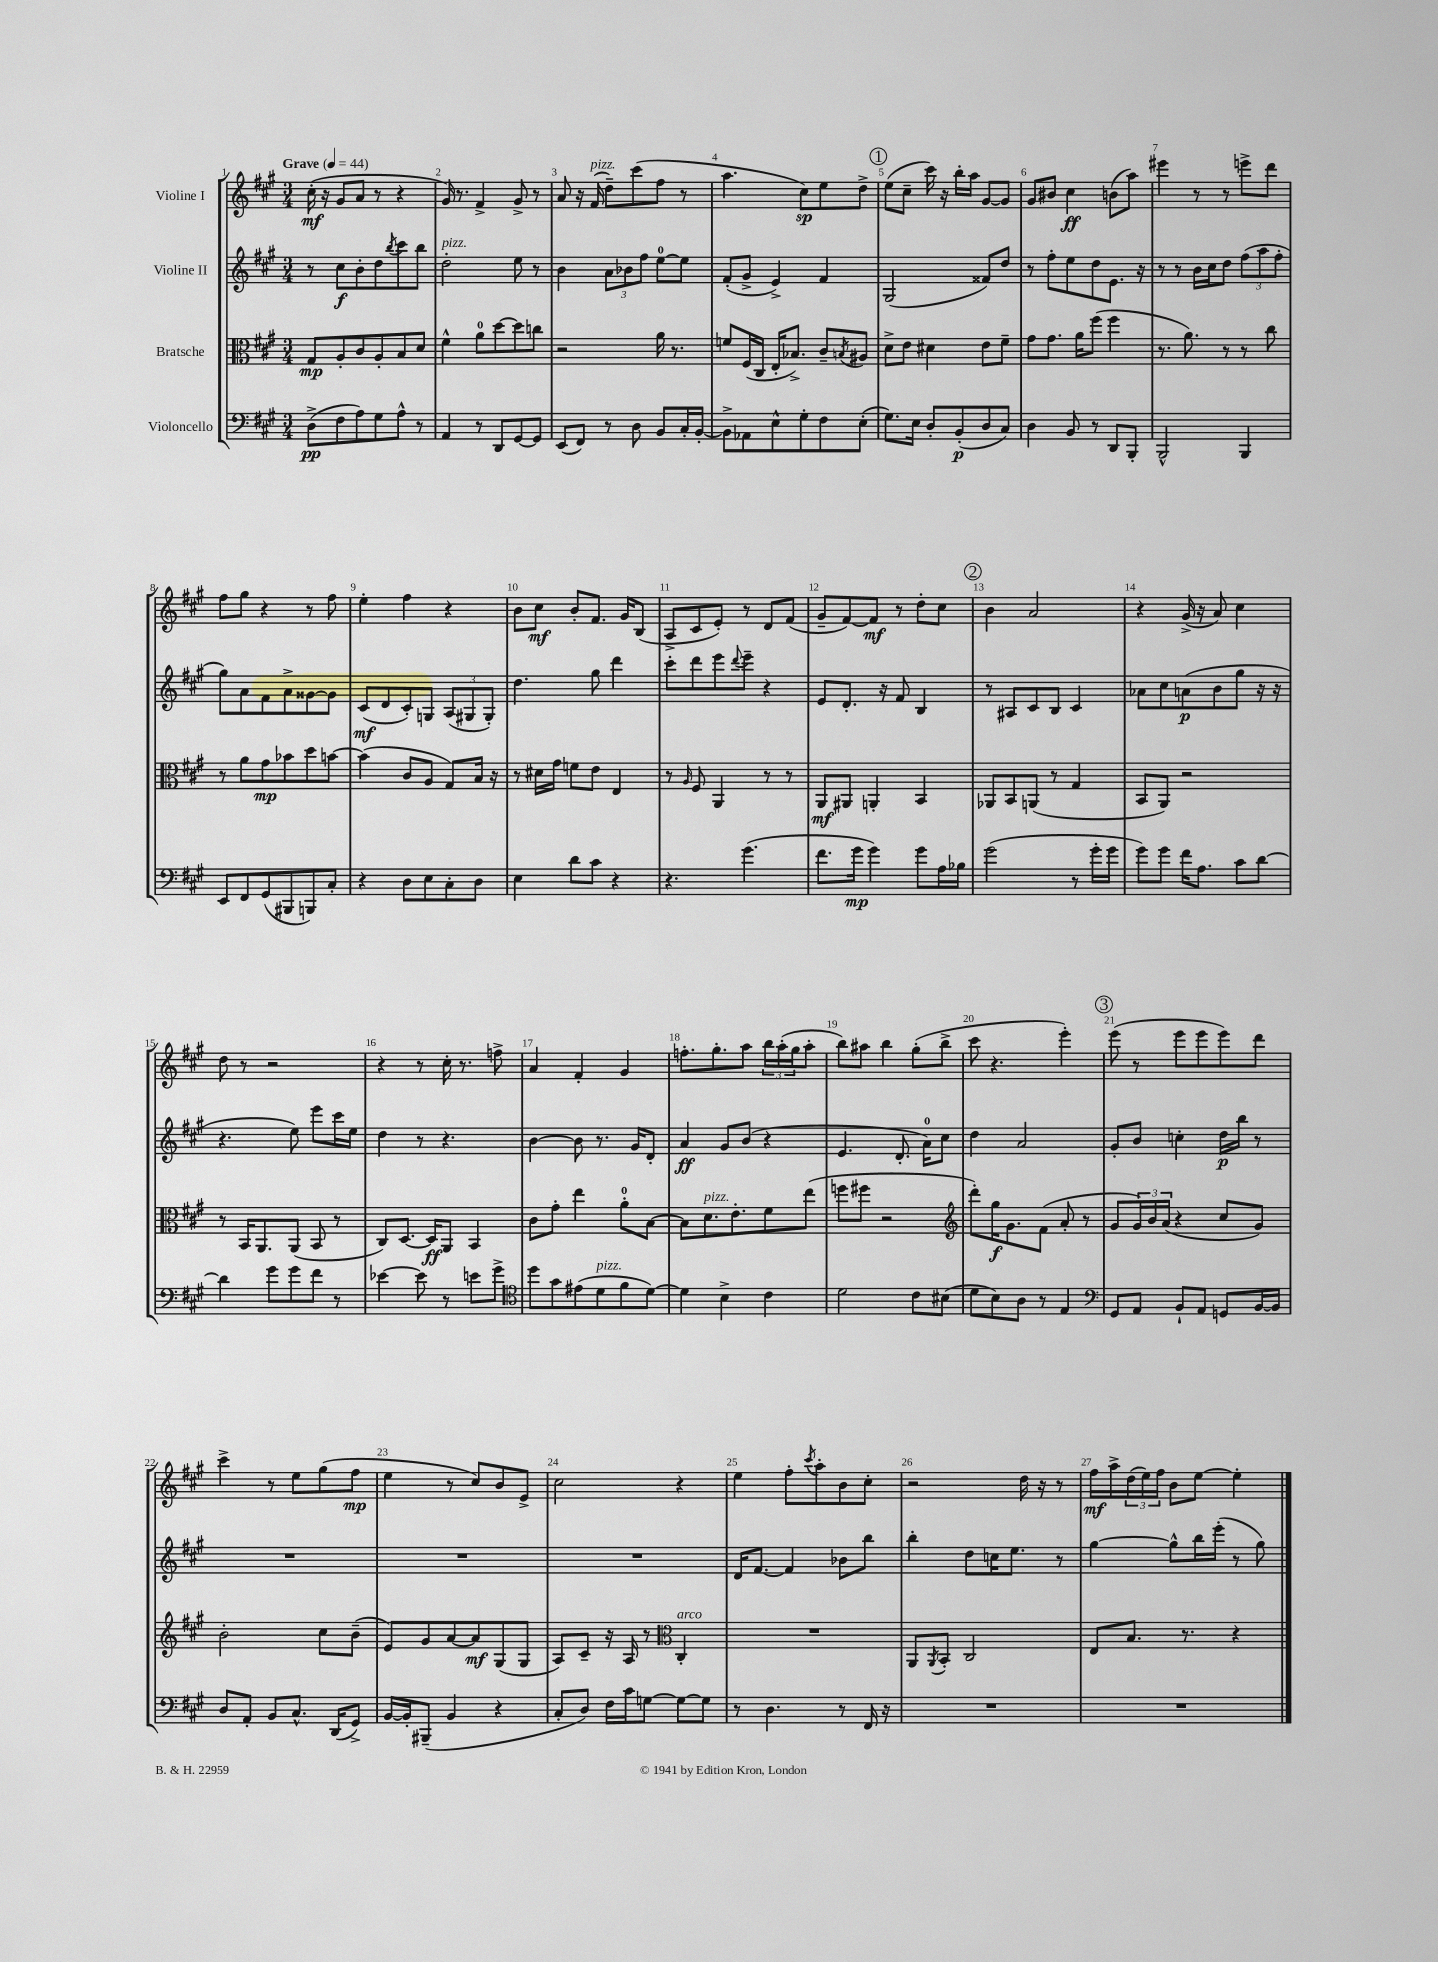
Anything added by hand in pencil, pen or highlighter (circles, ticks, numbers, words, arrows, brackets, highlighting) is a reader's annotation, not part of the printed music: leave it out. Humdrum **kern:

**kern	**kern	**kern	**kern
*staff4	*staff3	*staff2	*staff1
*clefF4	*clefC3	*clefG2	*clefG2
*k[f#c#g#]	*k[f#c#g#]	*k[f#c#g#]	*k[f#c#g#]
*M3/4	*M3/4	*M3/4	*M3/4
*MM44	*MM44	*MM44	*MM44
(8D^\L	8G#/L	8r	(16cc#'\
.	.	.	16r
8F#\	8A'/	8cc#\L	8g#/L
8A\)	8c#/	8b'\	8a/J
8G#\	8A'/	8dd\	8r
.	.	8qbb/	.
8A^^\J	8B/	8ccc#\	4r
8r	8d/J	8bb\J	.
=	=	=	=
4AA/	4f#^^\	2dd'\	16g#/)
.	.	.	8.r
8r	8a\L	.	4f#^/
8DD/L	[8dd\	.	.
[8GG#/	8dd\]	8ee\	8g#^/
8GG#/]J	8cc\J	8r	8r
=	=	=	=
(8EE/L	2r	4b\	8a/
8FF#/J)	.	.	16r
.	.	.	(16f#/
8r	.	12a\L	8dd~\L)
.	.	12b-\	.
8D\	.	.	(8ccc#\
.	.	12ff#\J	.
8BB/L	16a\	[8ee\L	8ff#\J
.	8.r	.	.
16C#'/L	.	8ee\]J	8r
[16BB'/JJ	.	.	.
=	=	=	=
8BB^\]L	8f/L	(8f#'/L	4.aa\
8AA-\	(16F#/L	8g#^/J	.
.	16C#/JJ	.	.
8E^^\	16E'/LK	4e^/)	.
.	8.B-^/J)	.	.
8G#'\	.	.	8cc#\L)
8F#\	8c#~/L	4f#/	8ee\
.	8qB/	.	.
(8E'\J	8A#/J	.	8dd^\J
=	=	=	=
8.G#\L)	8d^\L	(2G#/	(8ee\L
.	8e\J	.	8cc#~\J
16E\Jk	.	.	.
8D'/L	4d#\	.	16ccc#\)
.	.	.	16r
(8BB'/	.	.	16bb'\LL
.	.	.	16aa\JJ
8D/	8e\L	8f##/L)	[8g#/L
8C#/J)	8f#~\J	8dd/J	8g#/]J
=	=	=	=
4D\	8g#\L	8r	8g#/L
.	8.g#\J	8ff#'\L	8b#/J
8BB/	.	8ee\	4cc#\
.	16a\LK	.	.
8r	(8ff#\J	8dd\	.
8DD/L	4ff#\	8.e\J	(8b\L
8BBB'/J	.	.	8aa\J)
.	.	16r	.
=	=	=	=
2BBB^^/	8.r	8r	4eee#\
.	.	8r	.
.	8.a\)	.	.
.	.	16b\LL	8r
.	.	16cc#\J	.
.	8r	8dd\J	8r
4BBB/	8r	(12ff#\L	8eee^\L
.	.	12aa\	.
.	8cc#\	.	8ddd\J
.	.	12ff#'\J	.
=	=	=	=
8EE/L	8r	8gg#\L)	8ff#\L
8FF#/	8a\L	8a\	8gg#\J
(8GG#/	8g#\	8f#\	4r
8BBB#/	8b-\	8a^\	.
8BBB/)	8dd\	[8g##\	8r
8C#'/J	[8b\J	8g##\]J	8ff#\
=	=	=	=
4r	(4b\]	(8c#/L	4ee'\
.	.	8d/	.
8D\L	8c#/L	8c#'/)	4ff#\
8E\	8A/J	8G/J	.
8C#'\	8G#/L)	(12A/L	4r
.	.	12G#/	.
8D\J	16B/Jk	.	.
.	.	12G#'/J)	.
.	16r	.	.
=	=	=	=
4E\	8r	4.dd\	8b\L
.	16d#\LL	.	8cc#\J
.	16g#\JJ	.	.
8d\L	8f\L	.	8b'/L
8c#\J	8e\J	8gg#\	8.f#/J
4r	4E/	4ddd\	.
.	.	.	16g#/LK
.	.	.	(8B/J
=	=	=	=
4.r	8r	8ccc#'\L	8A^/L
.	16qqA/	.	.
.	8F#/	8ddd\	8c#/
.	4AA/	8eee\	8e'/J)
.	.	8qqddd/	.
(4.g#\	.	8eee~\J	8r
.	8r	4r	8d/L
.	8r	.	(8f#/J
=	=	=	=
8.f#\L	8AA/L	8e/L	8g#~/L
.	8AA#/J	8.d'/J	[8f#/)
16g#\Jk	.	.	.
4g#\)	4AA'/	.	8f#/]J
.	.	16r	.
.	.	8f#/	8r
8g#\L	4BB/	4B/	8dd'\L
16A\L	.	.	8cc#\J
16B-\JJ	.	.	.
=	=	=	=
(2g#\	8AA-/L	8r	4b\
.	8BB/	8A#/L	.
.	(8AA/J	8c#/	2a/
.	8r	8B/J	.
8r	4G#/	4c#/	.
16g#'\LL	.	.	.
16g#\JJ	.	.	.
=	=	=	=
8g#\L)	8BB/L	8a-\L	4r
8g#\J	8AA/J)	8cc#\	.
16f#\LK	2r	(8a\	(16g#^/
8.A\J	.	.	16r
.	.	8b\	8a/)
8c#\L	.	8gg#\J	4cc#\
[8d\J	.	16r	.
.	.	16r	.
=	=	=	=
4d\]	8r	4.r	8dd\
.	16BB/LK	.	8r
.	8.AA/	.	.
8g#\L	.	.	2r
8g#\	(8AA/J	8ee\)	.
8f#\J	8BB/	8eee\L	.
8r	8r	16ccc#\L	.
.	.	16ee\JJ	.
=	=	=	=
[4e-\	8C#/L)	4dd\	4r
.	[8.D/J	.	.
8e-\]	.	8r	8r
.	16D/]LK	.	.
8r	8AA/J	4.r	16cc#'\
.	.	.	8.r
8e\L	4BB/	.	.
8g#^\J	.	.	8ff^\
=	=	=	=
*clefC4	*	*	*
8dd\L	8c#\L	[4b\	4a/
8g#\	8g#'\J	.	.
(8e#\	4ee\	8b\]	4f#'/
8d\	.	8.r	.
8f#\	8a'\L	.	4g#/
.	.	16g#/LK	.
[8d\J)	[8B\J	8d'/J	.
=	=	=	=
4d\]	8B\]L	4a/	8.ff'\L
.	8.d\	.	.
.	.	.	8.gg#'\
4B^\	.	8g#/L	.
.	8.e'\	.	.
.	.	(8b/J	8aa\J
4c#\	8f#\	4r	24bb\LL
.	.	.	(24aa'\
.	.	.	24gg#\J
.	(8ee\J	.	8aa'\J
=	=	=	=
2d\	8ff\L	4.e/	8bb\L)
.	8ff#\J	.	8aa#\J
.	2r	.	4bb\
.	.	8.d'/	.
8c#\L	.	.	(8gg#'\L
.	.	16a\LK)	.
(8B#\J	.	8cc#\J	8bb^\J
=	=	=	=
*	*clefG2	*	*
8d\L	8ddd'\L)	4dd\	8ccc#\
8B\)	16gg#\K	.	4.r
.	8.g#\	.	.
8A\J	.	2a/	.
8r	(8f#\J	.	.
4E/	8a'/	.	4eee'\)
.	8r	.	.
=	=	=	=
*clefF4	*	*	*
8GG#/L	8g#/L	8g#'/L	(8eee\
8AA/J	24g#/L)	8b/J	8r
.	24b/	.	.
.	(24a/JJ	.	.
8BB`/L	4r	4cc'\	8eee\L
8AA/J	.	.	8eee\
8GG/L	8cc#/L	16dd\LL	8eee\)
.	.	16bb\JJ	.
[16BB/L	8g#/J)	8r	8ddd\J
16BB/]JJ	.	.	.
=	=	=	=
8D/L	2b'\	2.r	4ccc#^\
8AA'/J	.	.	.
8BB/L	.	.	8r
8.C#^^/J	.	.	8ee\L
.	8cc#\L	.	(8gg#\
(16DD/LK	.	.	.
8GG#^/J)	(8b~\J	.	8ff#\J
=	=	=	=
[16BB/LL	8e/L)	2.r	4ee\
16BB'/]J	.	.	.
(8BBB#~/J	8g#/	.	.
4BB/	[8a/	.	8r
.	8a/]	.	8cc#/L)
4r	(8G#/	.	8b/
.	8G#/J	.	8e^/J
=	=	=	=
8C#'/L	8A/L)	2.r	2cc#\
8D/J)	8c#~/J	.	.
16F#\LL	16r	.	.
16c#\J	16A/	.	.
[8G\J	8r	.	.
*	*clefC3	*	*
8G\_L	4C#'/	.	4r
8G\]J	.	.	.
=	=	=	=
8r	2.r	16d/LK	4ee\
.	.	[8.f#/J	.
4.D\	.	.	.
.	.	4f#/]	8ff#'\L
.	.	.	8qccc#/
.	.	.	8aa'\
8r	.	8b-\L	8b\
16FF#/	.	8bb\J	8cc#'\J
16r	.	.	.
=	=	=	=
2.r	8AA/L	4bb'\	2r
.	8qAA/	.	.
.	8BB'/J	.	.
.	2C#/	8dd\L	.
.	.	16cc\K	.
.	.	8.ee\J	.
.	.	.	16dd\
.	.	.	16r
.	.	8r	8r
=	=	=	=
2.r	8E/L	[4gg#\	16ff#\LL
.	.	.	16aa^\
.	8.B/J	.	(24dd\
.	.	.	24ee\)
.	.	.	24ff#\JJ
.	.	8gg#^^\]L	8b\L
.	8.r	.	.
.	.	16bb\L	[8ee\J
.	.	(16eee'\JJ	.
.	4r	8r	4ee'\]
.	.	8gg#\)	.
==	==	==	==
*-	*-	*-	*-
